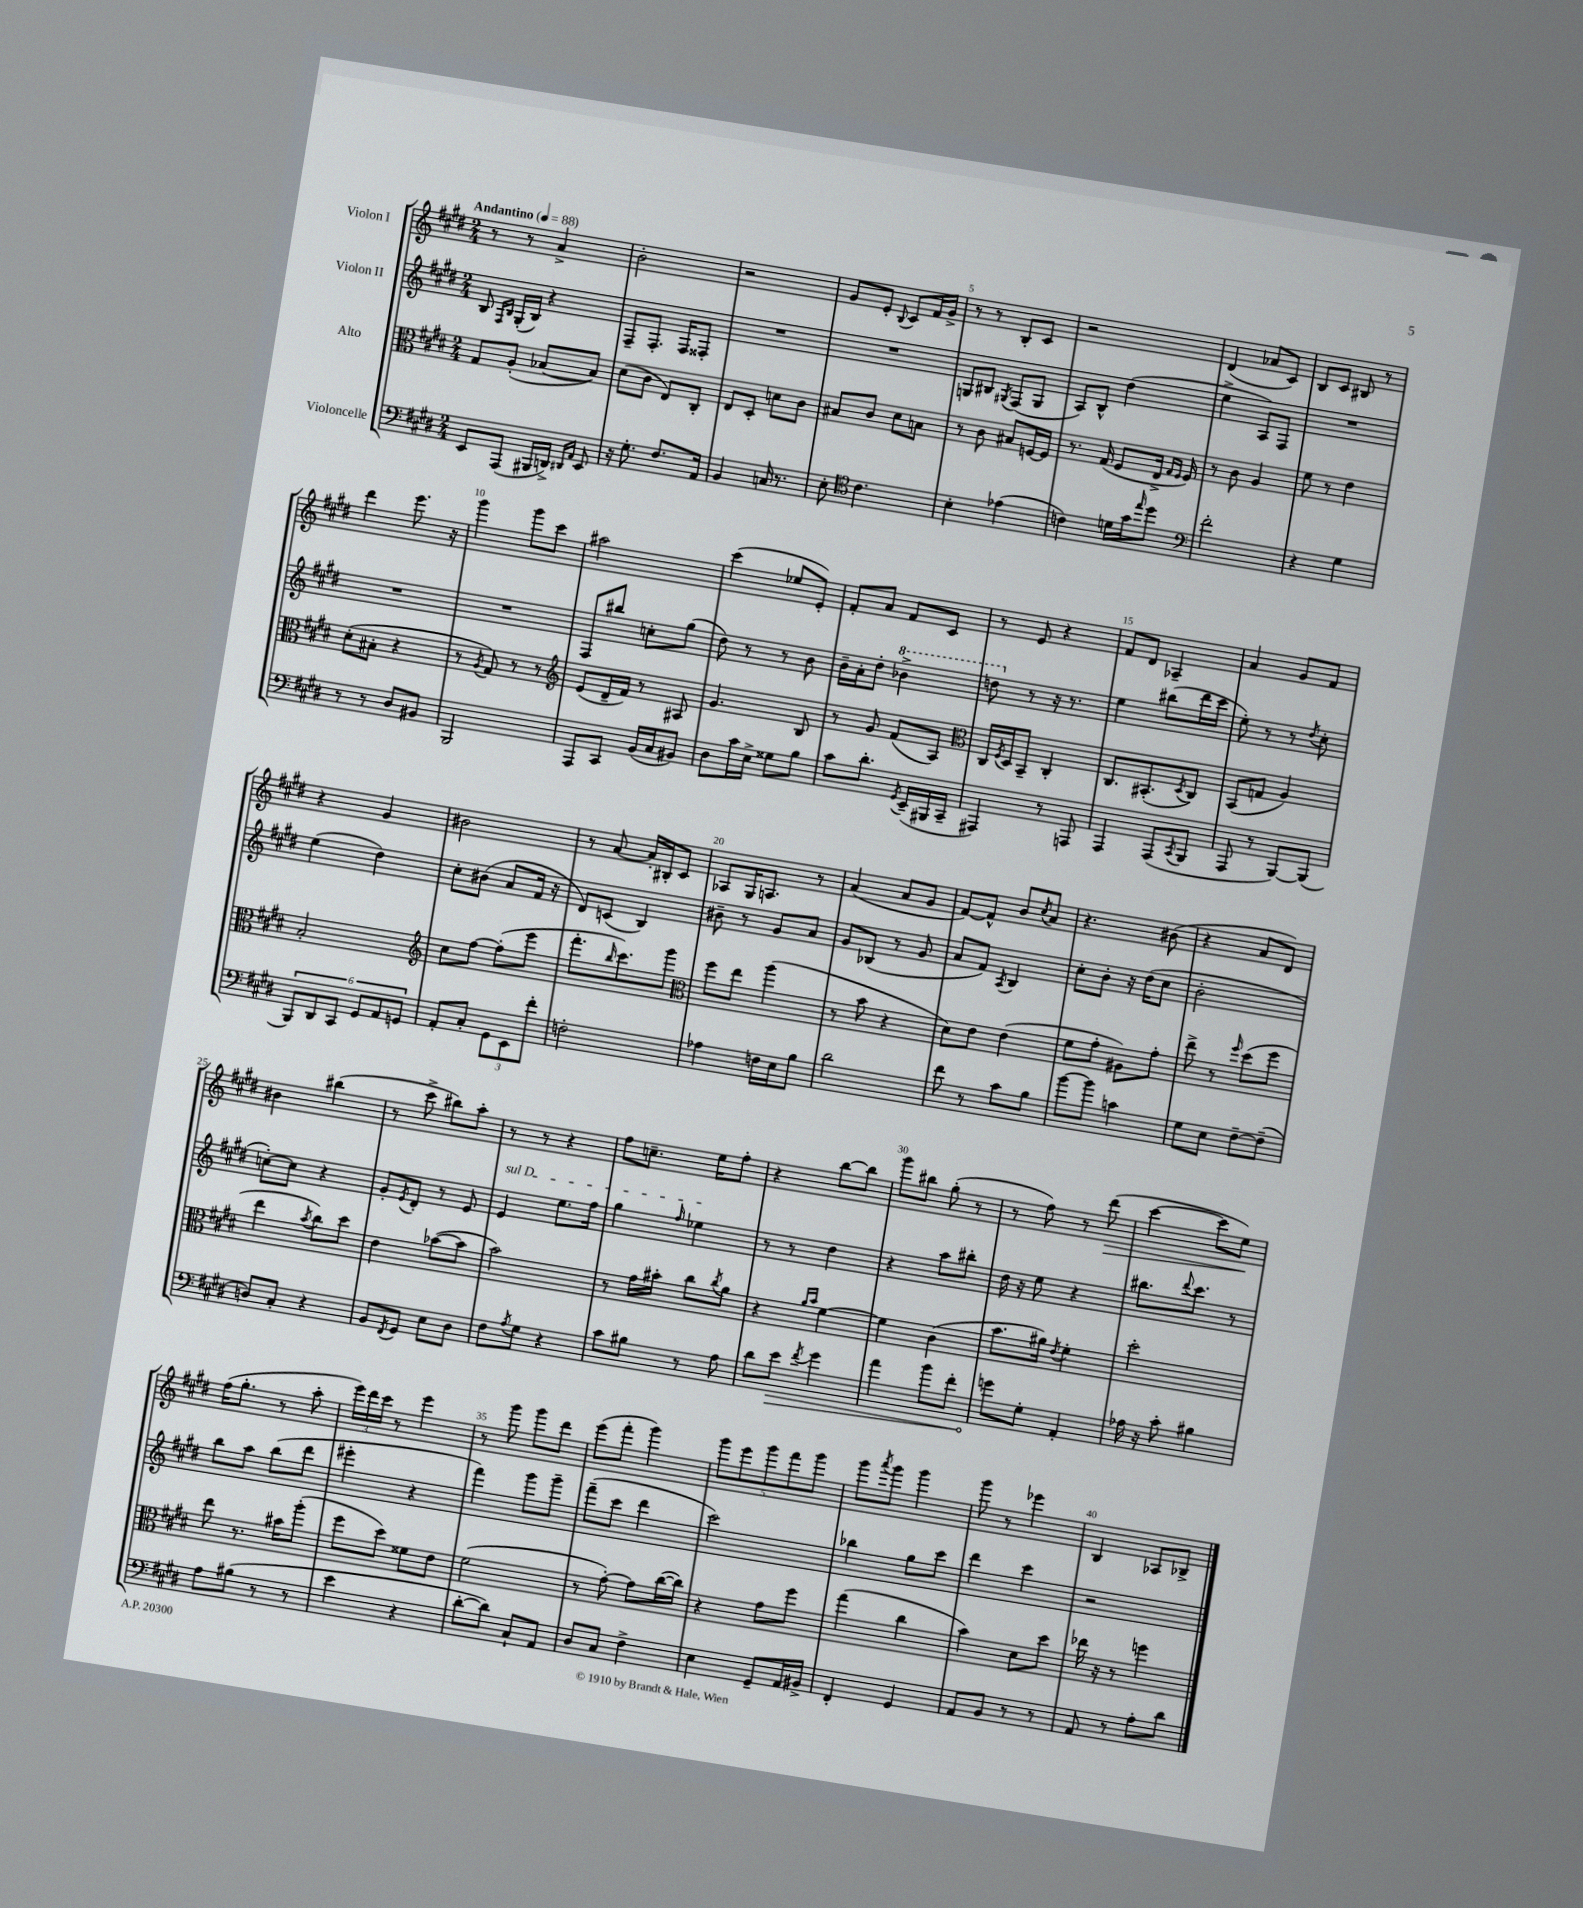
<<
\new StaffGroup <<
\new Staff = "s0" \with { instrumentName = "Violon I" } {
    \clef treble \key e \major \numericTimeSignature \time 2/4 \tempo "Andantino" 4 = 88
    r8 r8 a'4-> |
    b'2-. |
    r2 |
    gis'8 e'8-. \appoggiatura { b8 } cis'8 fis'16 gis'16-> |
    r8 r8 b8-. cis'8 |
    r2 |
    dis'4( aes'8 cis'8) |
    b8 cis'8 bis8 r8 |
    dis'''4 e'''8. r16 |
    gis'''4 gis'''8 cis'''8 |
    ais''2 |
    cis'''4( ees''8 e'8-.) |
    fis'8-. a'8 fis'8 cis'8 |
    r8 e'8 r4 |
    fis'8 dis'8 aes4-- |
    a'4 gis'8 fis'8 |
    r4 gis'4 |
    bis'2 |
    r8 a'8~ a'16-. bis16-. cis'8 |
    aes8 gis16 a8. r8 |
    a'4( a'8 gis'8 |
    fis'8~) fis'8-^ b'8 \acciaccatura { cis''8 } a'8 |
    r4. bis'8( |
    r4 a'8 dis'8) |
    bis'4 bis''4( |
    r8 cis'''8-> bis''8) a''8-. |
    r8 r8 r4 |
    fis''8 c''8.-- e''16 fis''8-. |
    r4 b''8~ b''8 |
    gis'''8 bis''8 gis''8-.( r8 |
    r8 fis''8) r8 dis'''8\>( |
    cis'''4~ cis'''8 e''8\!) |
    fis''16( gis''8.-. r8 a''8-. |
    \tuplet 3/2 { e'''16) dis'''16 cis'''16 } r8 e'''4 |
    r8 gis'''8 gis'''8 dis'''8 |
    e'''8( fis'''8-. gis'''4) |
    \tuplet 5/4 { gis'''8 e'''8 gis'''8 fis'''8 gis'''8 } |
    gis'''8 \acciaccatura { a'''8 } gis'''8 gis'''4 |
    gis'''8 r8 ees'''4 |
    b4 aes8 bes8-> \bar "|." |
}
\new Staff = "s1" \with { instrumentName = "Violon II" } {
    \clef treble \key e \major \numericTimeSignature \time 2/4
    b8 \grace { fis16 b16 } gis16-.( b16) r4 |
    fis8-- fis8.-. fis16 fisis8-. |
    R2 |
    R2 |
    g8 bis8 \acciaccatura { gis8 } fis8( gis8 |
    a8) b8-^ dis''4( |
    e''4-> a8) fis8 |
    R2 |
    R2 |
    R2 |
    fis8 bis''8 c''8-. gis''8( |
    dis''8) r8 r8 b'8 |
    b'16-- a'16-. dis''8-. \ottava #1 bes''4-> |
    d'''8 \ottava #0 r8 r16 r8. |
    e''4 bis''8( dis'''16 cis'''16 |
    e''8-.) r8 r8 \acciaccatura { dis''8 } cis''8-. |
    e''4( dis''4) |
    cis''8-. bis'8( a'8 fis'16 r16 |
    dis'8) c'8( b4) |
    bis'8-- r8 gis'8 a'8 |
    gis'8 bes8( r8 gis'8 |
    a'8 fis'8) \acciaccatura { a8 } b4 |
    cis''8-. b'8-. r16 dis''16( cis''8 |
    b'2-. |
    c''8~-.) c''8 r4 |
    gis'8-. \acciaccatura { e'8 } dis'8-. r8 e'8 |
    \once \override TextSpanner.bound-details.left.text = \markup { \italic "sul D" } e'4\startTextSpan e''8. fis''16 |
    gis''4 \grace { fis''16 } ees''4\stopTextSpan |
    r8 r8 dis''4 |
    r4 a''8 bis''8-. |
    dis''16 r16 e''8 r4 |
    bis''8. \appoggiatura { dis'''8 } cis'''8. r8 |
    b''8 a''8 b''8( dis'''8 |
    eis'''4-. r4 |
    fis'''4) gis'''8 gis'''8-- |
    fis'''8--( cis'''8 dis'''4 |
    cis'''2) |
    bes''4 gis''8 cis'''8 |
    dis'''4 cis'''4 |
    r2 \bar "|." |
}
\new Staff = "s2" \with { instrumentName = "Alto" } {
    \clef alto \key e \major \numericTimeSignature \time 2/4
    gis8 a8-.( bes8~ bes8) |
    dis'8( cis'8 e8) cis8-. |
    e8 dis8-. d'8 cis'8 |
    bis8 cis'8 dis'8 b8 |
    r8 cis'8 bis8 f16~ f16 |
    r8. gis16( fis8 e16-> \grace { gis16 fis16 } fis16) |
    r8 cis'8 a4 |
    fis'8 r8 e'4 |
    dis'8-.( bis8-. r4 |
    r8 \acciaccatura { a8 } gis8) r8 r8 |
    \clef treble e'8( dis'16-- fis'16) r8 ais8 |
    gis'4. b8 |
    r8 gis'8 fis'8( a8) |
    \clef alto cis16 \acciaccatura { fis8 } dis16 b,8-- cis4-. |
    cis8. bis,8.-.( \acciaccatura { dis8 } cis8) |
    b,8( g8 a4) |
    b2-. |
    \clef treble cis''8 fis''8~ fis''8-.( e'''8 |
    fis'''8.-. \grace { b''16 } cis'''8.) gis'''8 |
    \clef alto fis''8 e''8 a''4( |
    r8 b'8 r4 |
    dis'8) e'8 e'4( |
    fis'8 gis'8-. ais8) gis'8-. |
    e''8-> r8 \grace { fis''16 } dis''8( fis''8 |
    e''4 \acciaccatura { b'8 } cis''8) dis''8 |
    e'4 bes'8~( bes'8 |
    b'2) |
    r8 gis'16 bis'16-. cis''8 \acciaccatura { cis''8 } a'8 |
    r4 \grace { a'16 b'16 } fis'4~ |
    fis'4 cis'4( |
    b'8. ais'16) \acciaccatura { e'8 } fis'4-. |
    dis''2-. |
    e''8 r8. bis'16 a''8-.( |
    fis''8 dis''8) fisis'8 e'8 |
    fis'2( |
    r8 gis'8~-.) gis'8 cis''16~( cis''16) |
    r4 gis'8 fis''8 |
    gis''4( cis''4 |
    b'4) dis'8 dis''8 |
    ees''16 r16 r8 f''4 \bar "|." |
}
\new Staff = "s3" \with { instrumentName = "Violoncelle" } {
    \clef bass \key e \major \numericTimeSignature \time 2/4
    e,8 a,,8( bis,,16 d,16->) \grace { dis,16 a,16 } e,8 |
    r16 gis8.-. fis8. a,16 |
    b,4 c16 r8. |
    e8-. \clef tenor cis'4. |
    b4-. ees'4( |
    c'4) d'16 gis'16 \grace { e''16 } dis''8 |
    \clef bass fis'2-. |
    r4 gis4 |
    r8 r8 dis8 bis,8 |
    b,,2 |
    a,,8 cis,8 b,16( cis16 bis,8) |
    dis8 cis'16 e16-> gisis8 b8 |
    cis'8 dis'8.-. \acciaccatura { gis,8 } e,16--( bis,,16 cis,16-- |
    ais,,4) r8 a,,8 |
    a,,4 a,,8( \acciaccatura { cis,8 } b,,8 |
    a,,8 r8 b,,8~) b,,8( |
    \tuplet 6/4 { b,,8) dis,8 cis,8 gis,8 a,8 g,8 } |
    a,8-. cis8-. \tuplet 3/2 { gis,8 e,8 fis'8-. } |
    f2-. |
    aes4 f16 e16 b8 |
    dis'2 |
    fis'8 r8 cis'8 b8 |
    b'8~ b'8 c'4 |
    gis8 e8 fis8~-- fis8--( |
    d8) cis8-. r4 |
    b,8 \acciaccatura { fis,8 } gis,8 e8 dis8 |
    fis8 \acciaccatura { a8 } gis8 r4 |
    cis'8 bis8 r8 a8 |
    dis'8 \once \override Hairpin.circled-tip = ##t e'8\> \acciaccatura { fis'8 } gis'4 |
    a'4 b'8 fis'8-. |
    g'8\! gis8-. a,4-. |
    aes16 r16 cis'8-. bis4 |
    a8 bis8( r8 r8 |
    e'4 r4 |
    dis'8~-. dis'8) cis8-! a,8 |
    dis8 cis8 fis4-> |
    e4 gis,8-- a,16 bis,16-> |
    fis,4-. gis,4 |
    a,8 b,8 r8 r8 |
    a,8 r8 a8-. dis'8 \bar "|." |
}
>>
>>
\layout { \context { \Score \override BarNumber.break-visibility = ##(#f #t #t) barNumberVisibility = #(every-nth-bar-number-visible 5) } }
